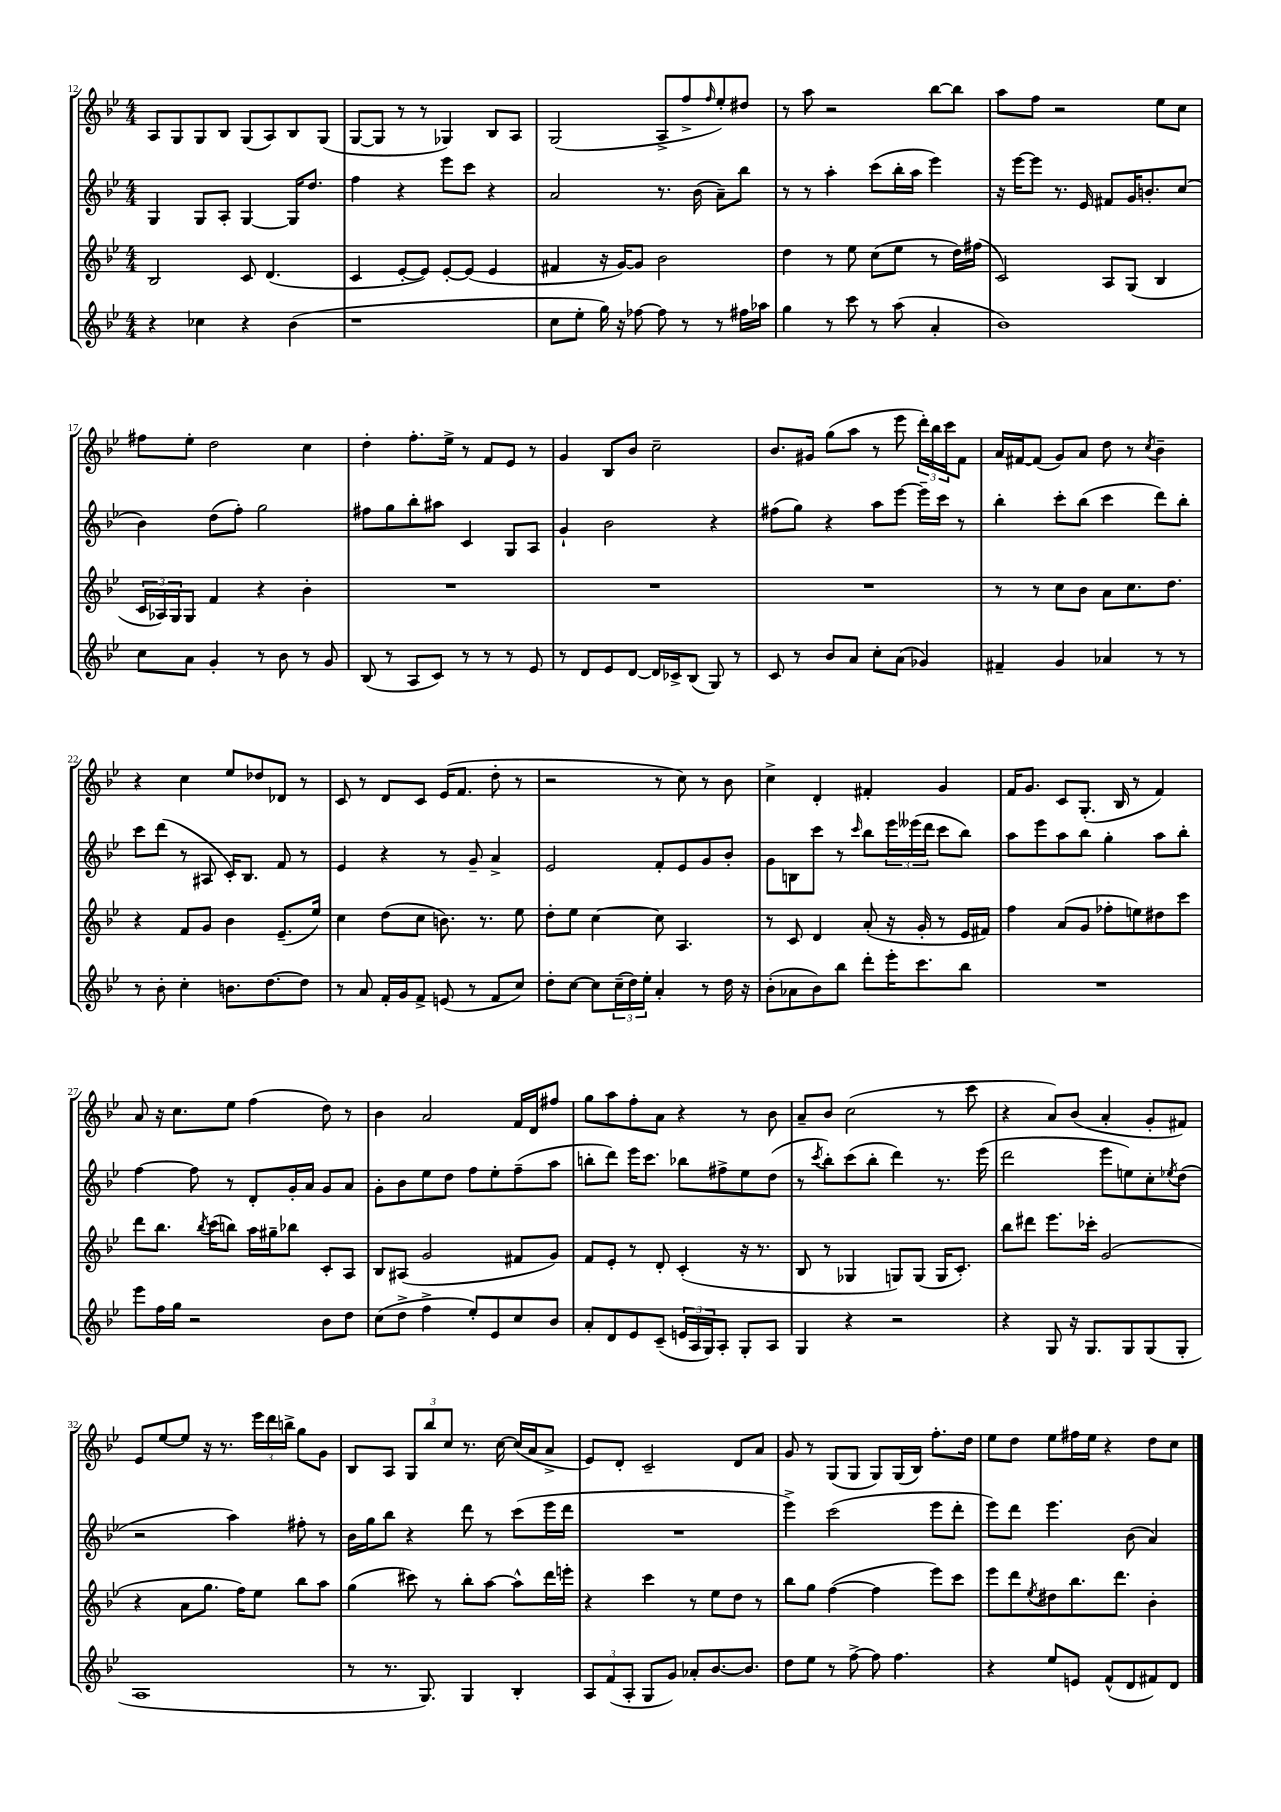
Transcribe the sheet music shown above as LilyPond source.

<<
\new StaffGroup <<
\new Staff = "s0" {
    \clef treble \key bes \major \numericTimeSignature \time 4/4
    a8 g8 g8 bes8 g8( a8) bes8 g8( |
    g8~ g8 r8 r8 ges4) bes8 a8 |
    g2( a8-> f''8-> \grace { f''16 } ees''8-.) dis''8 |
    r8 a''8 r2 bes''8~ bes''8 |
    a''8 f''8 r2 ees''8 c''8 |
    fis''8 ees''8-. d''2 c''4 |
    d''4-. f''8.-. ees''16-> r8 f'8 ees'8 r8 |
    g'4 bes8 bes'8 c''2-- |
    bes'8. gis'16 g''8( a''8 r8 ees'''8 \tuplet 3/2 { d'''16-.) bes''16 c'''16 } f'8 |
    a'16 fis'16~ fis'8( g'8) a'8 d''8 r8 \acciaccatura { c''8 } bes'4-- |
    r4 c''4 ees''8 des''8 des'8 r8 |
    c'8 r8 d'8 c'8 ees'16( f'8. d''8-. r8 |
    r2 r8 c''8) r8 bes'8 |
    c''4-> d'4-. fis'4-. g'4 |
    f'16 g'8. c'8 g8.-.( bes16 r8 f'4) |
    a'8 r16 c''8. ees''8 f''4( d''8) r8 |
    bes'4 a'2 f'16 d'16 fis''8 |
    g''8 a''8 f''8-. a'8 r4 r8 bes'8 |
    a'8-- bes'8 c''2( r8 c'''8 |
    r4 a'8) bes'8( a'4-. g'8-. fis'8) |
    ees'8 ees''8~ ees''8 r16 r8. \tuplet 3/2 { ees'''16 d'''16 b''16-> } g''8 g'8 |
    bes8 a8 \tuplet 3/2 { g8 bes''8 c''8 } r8. c''16~ c''16( a'16 a'8-> |
    ees'8) d'8-. c'2-- d'8 a'8 |
    g'8 r8 g8( g8 g8) g16( bes16) f''8.-. d''16 |
    ees''8 d''8 ees''8 fis''16 ees''16 r4 d''8 c''8 \bar "|." |
}
\new Staff = "s1" {
    \clef treble \key bes \major \numericTimeSignature \time 4/4
    g4 g8 a8-. g4~ g16 d''8. |
    f''4 r4 ees'''8 c'''8 r4 |
    a'2 r8. bes'16( a'8--) bes''8 |
    r8 r8 a''4-. c'''8( bes''16-. a''16 ees'''4) |
    r16 ees'''16~ ees'''8 r8. ees'16 fis'8 g'16 b'8.-. c''8( |
    bes'4) d''8( f''8-.) g''2 |
    fis''8 g''8 bes''8-. ais''8 c'4 g8 a8 |
    g'4-! bes'2 r4 |
    fis''8( g''8) r4 a''8 ees'''8~ ees'''16-- c'''16 r8 |
    bes''4-. c'''8-. bes''8( c'''4 d'''8) bes''8-. |
    c'''8 d'''8( r8 ais8 c'16-.) bes8. f'8 r8 |
    ees'4 r4 r8 g'8-- a'4-> |
    ees'2 f'8-. ees'8 g'8 bes'8-. |
    g'8 b8 c'''8 r8 \grace { c'''16 } bes''8 \tuplet 3/2 { ees'''16 eeses'''16( d'''16 } c'''8 bes''8) |
    a''8 ees'''8 a''8 bes''8 g''4-. a''8 bes''8-. |
    f''4~ f''8 r8 d'8-. g'16-. a'16 g'8 a'8 |
    g'8-. bes'8 ees''8 d''8 f''8 ees''8-. f''8--( a''8 |
    b''8-. d'''8) ees'''16 c'''8. bes''8 fis''8-> ees''8 d''8( |
    r8 \acciaccatura { c'''8 } bes''8-.) c'''8( bes''8-. d'''4) r8. ees'''16( |
    d'''2 ees'''8 e''8) c''8-. \acciaccatura { ees''8 } d''8( |
    r2 a''4) fis''8-. r8 |
    bes'16 g''16 bes''8 r4 d'''8 r8 c'''8( ees'''16 d'''16 |
    R1 |
    ees'''4->) c'''2( ees'''8 d'''8-. |
    ees'''8) d'''8 ees'''4. bes'8( a'4) \bar "|." |
}
\new Staff = "s2" {
    \clef treble \key bes \major \numericTimeSignature \time 4/4
    bes2 c'8 d'4.( |
    c'4 ees'8~-. ees'8) ees'8~-. ees'8( ees'4 |
    fis'4 r16 g'16~) g'8 bes'2 |
    d''4 r8 ees''8 c''8( ees''8 r8 d''16) fis''16( |
    c'2) a8 g8( bes4 |
    \tuplet 3/2 { c'16 aes16) g16 } g8 f'4 r4 bes'4-. |
    R1 |
    R1 |
    R1 |
    r8 r8 c''8 bes'8 a'8 c''8. d''8. |
    r4 f'8 g'8 bes'4 ees'8.--( ees''16) |
    c''4 d''8( c''8 b'8.) r8. ees''8 |
    d''8-. ees''8 c''4~ c''8 a4. |
    r8 c'8 d'4 a'8-.( r16 g'16-. r8 ees'16 fis'16) |
    f''4 a'8( g'8 fes''8-. e''8) dis''8 c'''8 |
    d'''8 bes''8. \acciaccatura { bes''8 } c'''16( b''8) a''16 gis''16-- bes''8 c'8-. a8 |
    bes8 ais8( g'2 fis'8 g'8) |
    f'8 ees'8-. r8 d'8-. c'4-.( r16 r8. |
    bes8 r8 ges4 g8) g8( g16 c'8.-.) |
    bes''8 dis'''8 ees'''8. ces'''16-. g'2( |
    r4 a'8 g''8. f''16) ees''8 bes''8 a''8 |
    g''4( cis'''8) r8 bes''8-. a''8~ a''8-^ d'''16 e'''16-. |
    r4 c'''4 r8 ees''8 d''8 r8 |
    bes''8 g''8 f''4~( f''4 ees'''8) c'''8 |
    ees'''8 d'''8 \acciaccatura { ees''8 } dis''8 bes''8. d'''8. bes'4-. \bar "|." |
}
\new Staff = "s3" {
    \clef treble \key bes \major \numericTimeSignature \time 4/4
    r4 ces''4 r4 bes'4( |
    r1 |
    c''8 ees''8-. g''16) r16 fes''8~ fes''8 r8 r8 fis''16 aes''16 |
    g''4 r8 c'''8 r8 a''8( a'4-. |
    bes'1) |
    c''8 a'8 g'4-. r8 bes'8 r8 g'8 |
    bes8( r8 a8 c'8) r8 r8 r8 ees'8 |
    r8 d'8 ees'8 d'8~ d'16 ces'16-> bes8( g8) r8 |
    c'8 r8 bes'8 a'8 c''8-. a'8( ges'4) |
    fis'4-- g'4 aes'4 r8 r8 |
    r8 bes'8-. c''4-. b'8. d''8.~ d''8 |
    r8 a'8 f'16-. g'16 f'8-> e'8( r8 f'8 c''8) |
    d''8-. c''8~ c''8 \tuplet 3/2 { c''16--( d''16) ees''16-. } a'4-. r8 d''16 r16 |
    bes'8-.( aes'8 bes'8) bes''8 d'''8-. ees'''16-. c'''8. bes''8 |
    R1 |
    ees'''8 f''16 g''16 r2 bes'8 d''8 |
    c''8( d''8-> f''4-> ees''8-.) ees'8 c''8 bes'8 |
    a'8-. d'8 ees'8 c'8--( \tuplet 3/2 { e'16 a16 g16) } a8-. g8-. a8 |
    g4 r4 r2 |
    r4 g8 r16 g8. g8 g8( g8-. |
    a1 |
    r8 r8. g8.) g4 bes4-. |
    \tuplet 3/2 { a8 f'8( a8-. } g8 g'8) aes'8-. bes'8.~ bes'8. |
    d''8 ees''8 r8 f''8~-> f''8 f''4. |
    r4 ees''8 e'8 f'8-^( d'8 fis'8) d'8 \bar "|." |
}
>>
>>
\layout { \context { \Score currentBarNumber = #12 } }
